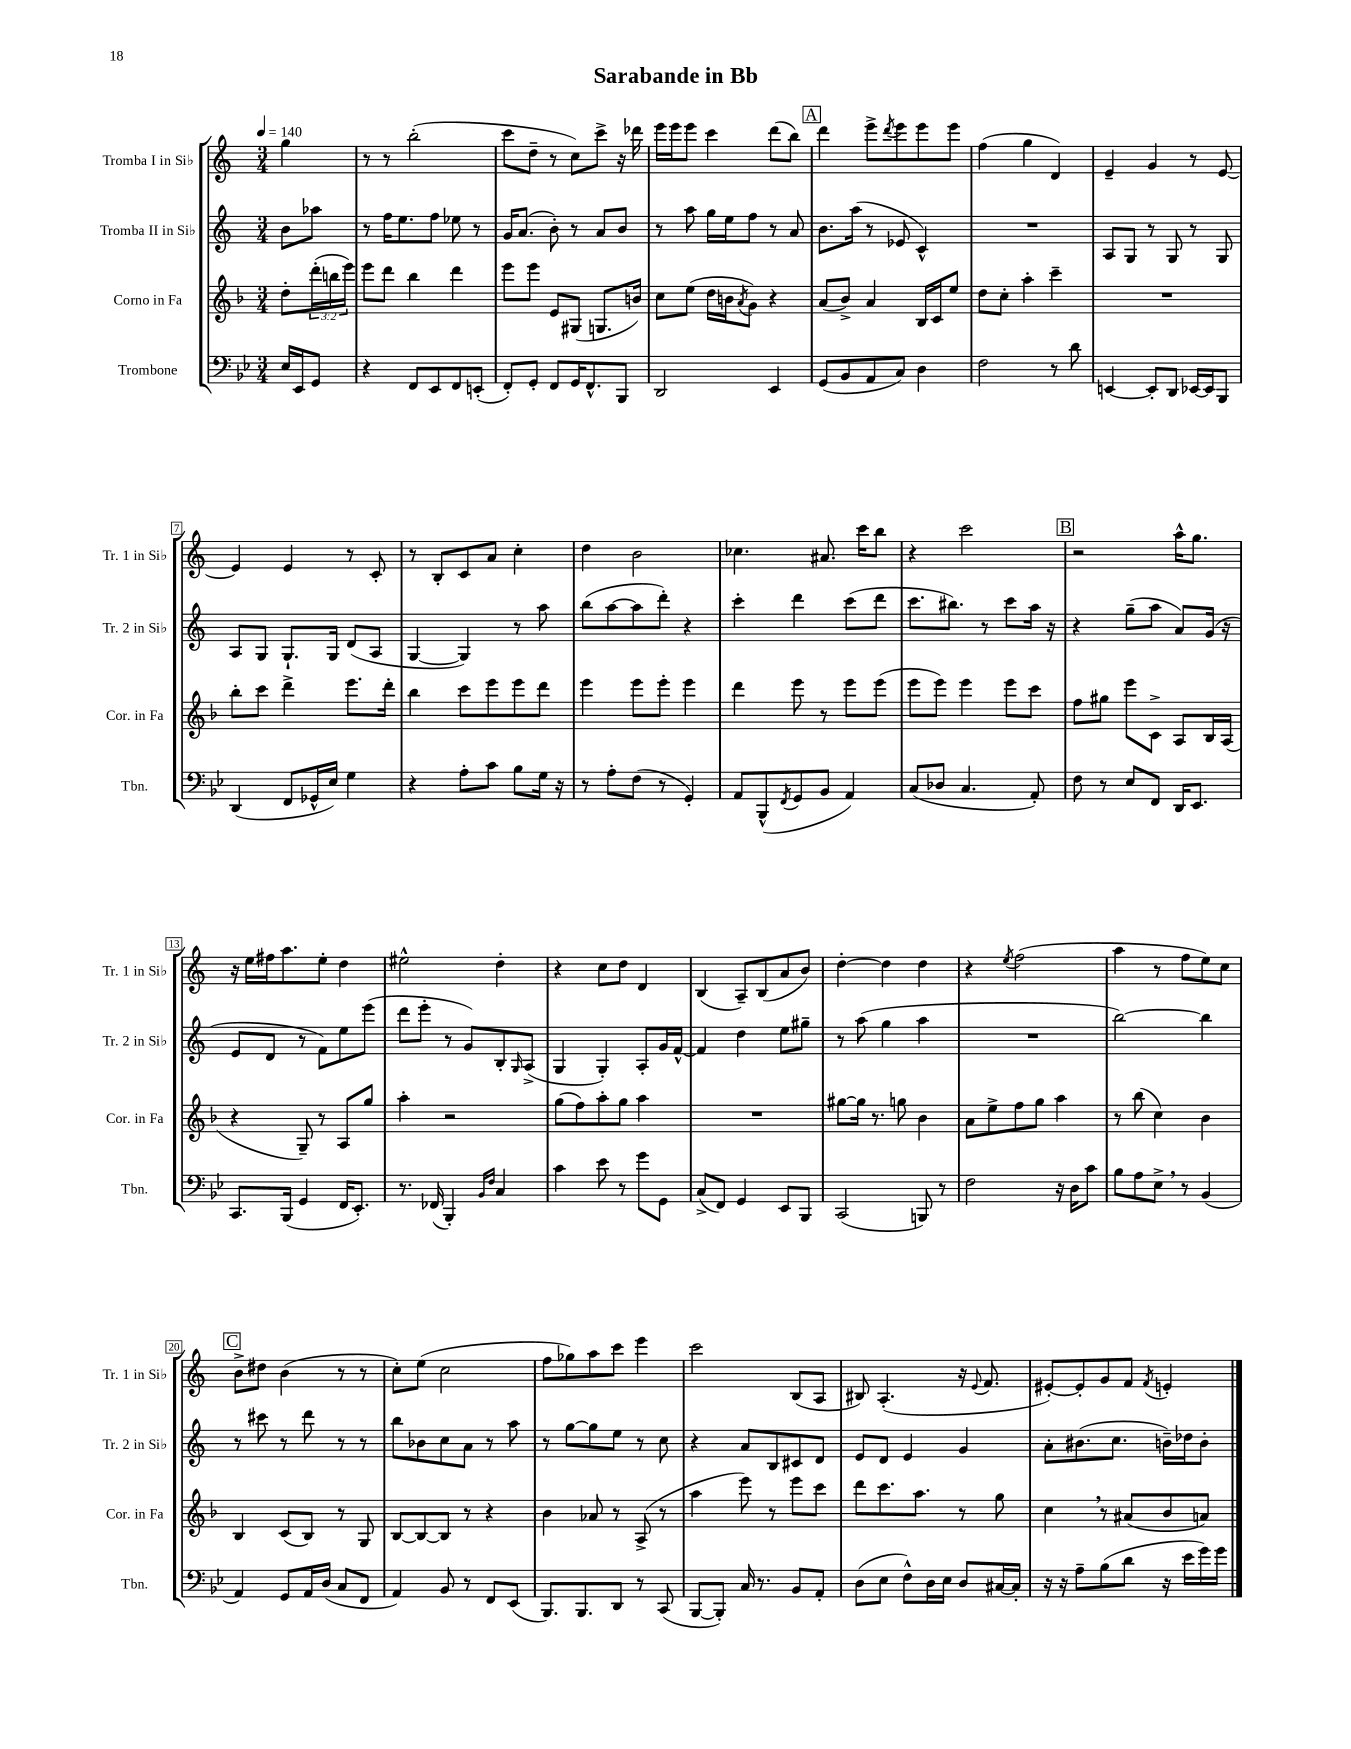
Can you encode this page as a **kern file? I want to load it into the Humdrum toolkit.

**kern	**kern	**kern	**kern
*part4	*part3	*part2	*part1
*staff4	*staff3	*staff2	*staff1
*I"Trombone	*I"Corno in Fa	*I"Tromba II in Si♭	*I"Tromba I in Si♭
*I'Tbn.	*I'Cor. in Fa	*I'Tr. 2 in Si♭	*I'Tr. 1 in Si♭
*clefF4	*clefG2	*clefG2	*clefG2
*k[b-e-]	*k[b-]	*k[]	*k[]
*M3/4	*M3/4	*M3/4	*M3/4
*MM140	*MM140	*MM140	*MM140
=	=	=	=
16E-/LL	8dd'\L	8b\L	4gg\
16EE-/J	.	.	.
8GG/J	(24ddd'\L	8aa-X\J	.
.	24bbn\	.	.
.	24eee\JJ)	.	.
=1	=1	=1	=1
4r	8eee\L	8r	8r
.	8ddd\J	16ff\KL	8r
.	.	8.ee\	.
8FF/L	4bb-\	.	(2bb'\
8EE-/	.	8ff\J	.
8FF/	4ddd\	8ee-X\	.
(8EEn'/J	.	8r	.
=2	=2	=2	=2
8FF'/L)	8eee\L	16g/KL	8ccc\L
.	.	(8.a/J	.
8GG'/J	8eee\J	.	8dd~\J
8FF/L	8e/L	8b'\)	8r
16GG/K	(8G#X/J	8r	8cc\L)
8.FF^^/	.	.	.
.	8.Gn/L	8a/L	8ccc^\J
8BBB-/J	.	8b/J	16r
.	16bn/Jk)	.	16ddd-X\
=3	=3	=3	=3
2DD/	8cc\L	8r	16eee\LL
.	.	.	16eee\J
.	(8ee\J	8aa\	8eee\J
.	16dd\LL	16gg\LL	4ccc\
.	16bn\J	16ee\J	.
.	8qa/	.	.
.	8g\J)	8ff\J	.
4EE-/	4r	8r	(8ddd\L
.	.	8a/	8bb\J)
!!LO:REH:place=s1:t=A
=4	=4	=4	=4
(8GG/L	(8a/L	8.b\L	4ddd\
8BB-/	8b-^/J)	.	.
.	.	(16aa\Jk	.
8AA/	4a/	8r	8eee^\L
.	.	.	8qddd/
8C/J)	.	8e-X/	8eee\
4D\	16B-/LL	4c^^/)	8eee\
.	16c/J	.	.
.	8ee/J	.	8eee\J
=5	=5	=5	=5
2F\	8dd\L	2.r	(4ff\
.	8cc'\J	.	.
.	4aa'\	.	4gg\
8r	4ccc~\	.	4d/)
8d\	.	.	.
=6	=6	=6	=6
[4EEn/	2.r	8A/L	4e~/
.	.	8G/J	.
8EE'/L]	.	8r	4g/
8DD/J	.	8G/	.
[16EE-X/LL	.	8r	8r
16EE-/J]	.	.	.
8BBB-/J	.	8G/	[8e/
!!LO:LB:g=z
=7	=7	=7	=7
(4DD/	8bb-'\L	8A/L	4e/]
.	8ccc\J	8G/J	.
8FF/L	4ddd^\	8.G`/L	4e/
16GG-X^^/L	.	.	.
16E-/JJ)	.	16G/Jk	.
4G\	8.eee\L	(8d/L	8r
.	.	8A/J	8c'/
.	16ddd'\Jk	.	.
=8	=8	=8	=8
4r	4bb-\	[4G/	8r
.	.	.	8B'/L
8A'\L	8ccc\L	4G/])	8c/
8c\J	8eee\	.	8a/J
8B-\L	8eee\	8r	4cc'\
16G\Jk	8ddd\J	8aa\	.
16r	.	.	.
=9	=9	=9	=9
8r	4eee\	(8bb\L	4dd\
8A'\L	.	[8aa\	.
(8F\J	8eee\L	8aa\]	2b\
8r	8eee'\J	8ddd'\J)	.
4GG'/)	4eee\	4r	.
=10	=10	=10	=10
8AA/L	4ddd\	4ccc'\	4.cc-X\
(8BBB-^^/	.	.	.
8qFF/	.	.	.
8GG/	8eee\	4ddd\	.
8BB-/J	8r	.	8.a#X/
4AA/)	8eee\L	(8ccc\L	.
.	.	.	16ccc\KL
.	(8eee\J	8ddd\J	8bb\J
=11	=11	=11	=11
(8C/L	8eee\L	8.ccc\L	4r
8D-X/J	8eee\J)	.	.
.	.	8.bb#X\J)	.
4.C/	4eee\	.	2ccc\
.	.	8r	.
.	8eee\L	8ccc\L	.
8AA'/)	8ccc\J	16aa\Jk	.
.	.	16r	.
!!LO:REH:place=s1:t=B
=12	=12	=12	=12
8F\	8ff\L	4r	2r
8r	8gg#X\J	.	.
8E-/L	8eee\L	(8gg~\L	.
8FF/J	8c^\J	8aa\J	.
16DD/KL	8A/L	8a/L)	16aa^^\KL
8.EE-/J	.	.	8.gg\J
.	16B-/L	(16g/Jk	.
.	(16A/JJ	16r	.
!!LO:LB:g=z
=13	=13	=13	=13
8.CC/L	4r	8e/L	16r
.	.	.	16ee\LL
.	.	8d/J	16ff#X\J
(16BBB-/Jk	.	.	8.aa\
4GG/	8G~/)	8r	.
.	8r	8f\L)	8ee'\J
16FF/KL	8A/L	8ee\	4dd\
8.EE-'/J)	.	.	.
.	8gg/J	(8eee\J	.
=14	=14	=14	=14
8.r	4aa'\	8ddd\L	2ee#X^^\
.	.	8eee'\J	.
(16FF-X/	.	.	.
4BBB-'/)	2r	8r	.
.	.	8g/L)	.
16qqBB-/LL	.	.	.
16qqF/JJ	.	.	.
4C/	.	8B'/	4dd'\
.	.	16qqG/	.
.	.	(8A^/J	.
=15	=15	=15	=15
4c\	(8gg\L	4G/	4r
.	8ff\)	.	.
8e-\	8aa'\	4G'/)	8cc\L
8r	8gg\J	.	8dd\J
8g\L	4aa\	8A'/L	4d/
8GG\J	.	16g/L	.
.	.	[16f^^/JJ	.
=16	=16	=16	=16
(8C^/L	2.r	4f/]	(4B/
8FF/J)	.	.	.
4GG/	.	4dd\	8A~/L)
.	.	.	(8B/
8EE-/L	.	8ee\L	8a/
8BBB-/J	.	8gg#X~\J	8b/J)
=17	=17	=17	=17
(2CC/	[8gg#X\L	8r	[4dd'\
.	16gg#\Jk]	(8aa\	.
.	8.r	.	.
.	.	4gg\	4dd\]
.	8ggn\	.	.
8BBBn/)	4b-\	4aa\	4dd\
8r	.	.	.
=18	=18	=18	=18
2F\	8a\L	2.r	4r
.	8ee^\	.	.
.	.	.	8qee/
.	8ff\	.	(2ff\
.	8gg\J	.	.
16r	4aa\	.	.
16D\KL	.	.	.
8c\J	.	.	.
=19	=19	=19	=19
8B-\L	8r	[2bb\)	4aa\
8A\	(8bb-\	.	.
8E-^,\J	4cc\)	.	8r
8r	.	.	8ff\L
(4BB-/	4b-\	4bb\]	8ee\)
.	.	.	8cc\J
!!LO:LB:g=z
!!LO:REH:place=s1:t=C
=20	=20	=20	=20
4AA/)	4B-/	8r	8b^\L
.	.	8ccc#X\	8dd#X\J
8GG/L	(8c/L	8r	(4b\
16AA/L	8B-/J)	8ddd\	.
(16D/JJ	.	.	.
8C/L	8r	8r	8r
8FF/J	8G/	8r	8r
=21	=21	=21	=21
4AA/)	[8B-/L	8bb\L	8cc'\L)
.	8B-/_	8b-X\	(8ee\J
8BB-/	8B-/J]	8cc\	2cc\
8r	8r	8a\J	.
8FF/L	4r	8r	.
(8EE-/J	.	8aa\	.
=22	=22	=22	=22
8.BBB-/L)	4b-\	8r	8ff\L
.	.	[8gg\L	8gg-X\)
8.BBB-/	.	.	.
.	8a-X/	8gg\]	8aa\
8DD/J	8r	8ee\J	8ccc\J
8r	(8A^/	8r	4eee\
(8CC/	8r	8cc\	.
=23	=23	=23	=23
[8BBB-/L	4aa\	4r	2ccc\
8BBB-'/J])	.	.	.
16C/	8eee\)	8a/L	.
8.r	.	.	.
.	8r	8B/	.
8BB-/L	8eee\L	8c#X/	(8B/L
8AA'/J	8ccc\J	8d/J	8A/J
=24	=24	=24	=24
(8D\L	8ddd\L	8e/L	8B#X/)
8E-\J	8.ccc\	8d/J	(4.A'/
8F^^\L)	.	4e/	.
.	8.aa\J	.	.
16D\L	.	.	.
16E-\JJ	.	.	.
8D/L	8r	4g/	16r
.	.	.	8qqe/
.	.	.	8.f/
[16C#X/L	8gg\	.	.
16C#'/JJ]	.	.	.
=25	=25	=25	=25
16r	4cc,\	8a'\L	[8e#X'/L)
16r	.	.	.
8A~\L	.	(8.b#X\	8e#'/]
(8B-\	8r	.	8g/
.	.	8.cc\J	.
8d\J	(8a#X/L	.	8f/J
.	.	.	8qf/
16r	8b-/	16bn~\LL)	4en'/
16e-\LL	.	16dd-X\J	.
16g\)	8an/J)	8b'\J	.
16g\JJ	.	.	.
==	==	==	==
*-	*-	*-	*-
